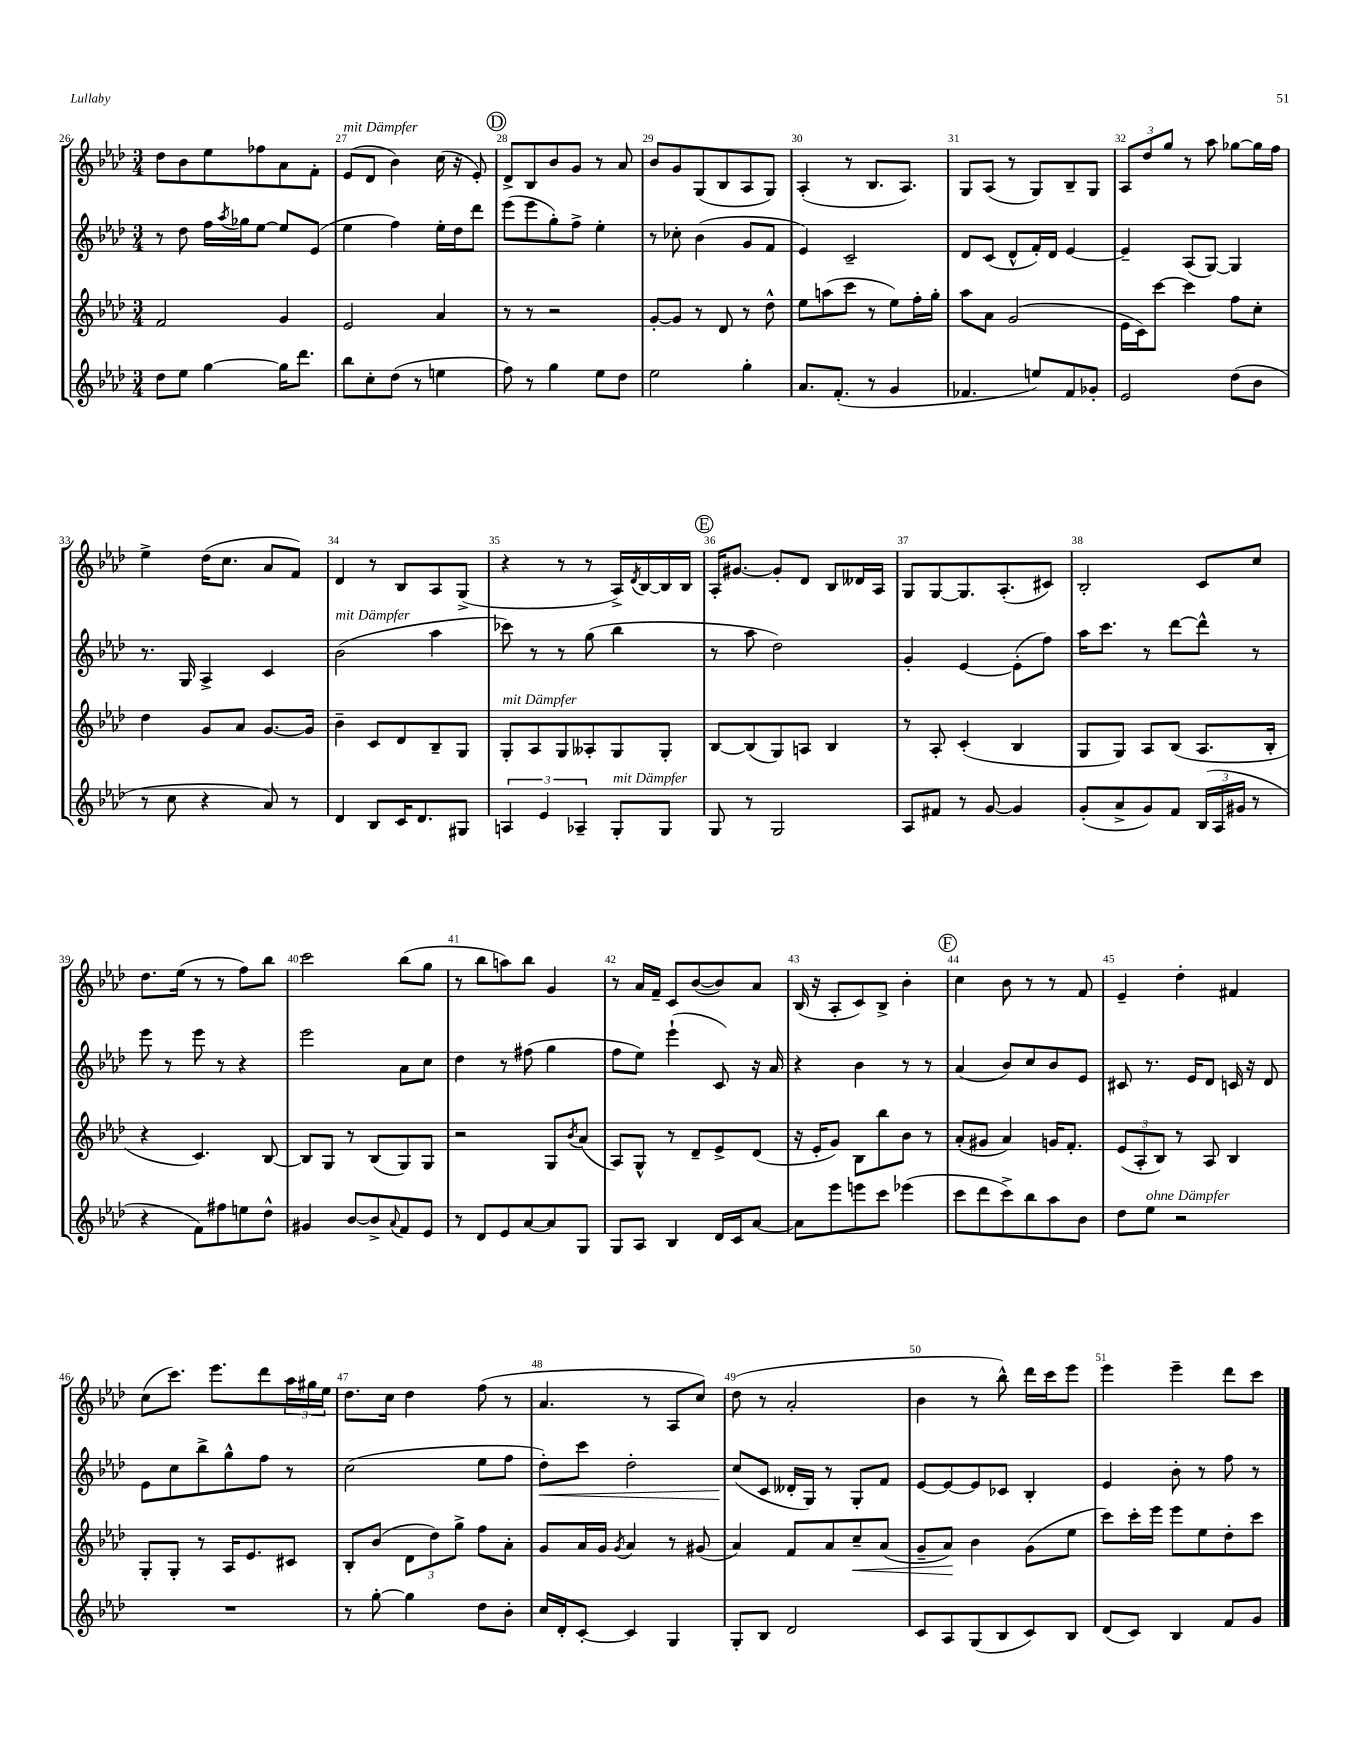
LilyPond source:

<<
\new StaffGroup <<
\new Staff = "s0" {
    \clef treble \key aes \major \numericTimeSignature \time 3/4
    des''8 bes'8 ees''8 fes''8 aes'8 f'8-. |
    ees'8^\markup { \italic "mit Dämpfer" }( des'8 bes'4) c''16( r16 ees'8-.) |
    \mark \markup { \circle "D" } des'8-> bes8 bes'8 g'8 r8 aes'8 |
    bes'8 g'8 g8( bes8 aes8 g8) |
    aes4-.( r8 bes8. aes8.) |
    g8 aes8( r8 g8) bes8-- g8 |
    \tuplet 3/2 { aes8 des''8 g''8 } r8 aes''8 ges''8~ ges''16 f''16 |
    ees''4-> des''16( c''8. aes'8 f'8) |
    des'4 r8 bes8 aes8 g8->( |
    r4 r8 r8 aes16->) \acciaccatura { des'8 } bes16~ bes16 bes16 |
    \mark \markup { \circle "E" } aes16-. gis'8.~ gis'8-. des'8 bes8 deses'16 aes16 |
    g8 g8~ g8. aes8.-.( cis'8) |
    bes2-. c'8 c''8 |
    des''8. ees''16( r8 r8 f''8) bes''8 |
    c'''2 bes''8( g''8 |
    r8 bes''8 a''8) bes''8 g'4 |
    r8 aes'16 f'16-- c'8 bes'8~( bes'8) aes'8 |
    bes16( r16 aes8-. c'8) bes8-> bes'4-. |
    \mark \markup { \circle "F" } c''4 bes'8 r8 r8 f'8 |
    ees'4-- des''4-. fis'4 |
    c''8( c'''8.) ees'''8. des'''8 \tuplet 3/2 { aes''16 gis''16 ees''16 } |
    des''8. c''16 des''4 f''8( r8 |
    aes'4. r8 aes8 c''8) |
    des''8( r8 aes'2-. |
    bes'4 r8 bes''8-^) des'''16 c'''16 ees'''8 |
    ees'''4 ees'''4-- des'''8 c'''8 \bar "|." |
}
\new Staff = "s1" {
    \clef treble \key aes \major \numericTimeSignature \time 3/4
    r8 des''8 f''16 \acciaccatura { aes''8 } ges''16 ees''8~ ees''8 ees'8( |
    ees''4 f''4) ees''16-. des''16 des'''8 |
    \mark \markup { \circle "D" } ees'''8( ees'''8 g''8-.) f''8-> ees''4-. |
    r8 ces''8-. bes'4( g'8 f'8 |
    ees'4) c'2-- |
    des'8 c'8( des'8-^ f'16-.) des'16 ees'4~ |
    ees'4-- aes8( g8~) g4 |
    r8. g16 aes4-> c'4 |
    bes'2^\markup { \italic "mit Dämpfer" }( aes''4 |
    ces'''8) r8 r8 g''8( bes''4 |
    \mark \markup { \circle "E" } r8 aes''8 des''2) |
    g'4-. ees'4~ ees'8-.( f''8) |
    aes''16 c'''8. r8 des'''8~ des'''8-^ r8 |
    ees'''8 r8 ees'''8 r8 r4 |
    ees'''2 aes'8 c''8 |
    des''4 r8 fis''8( g''4 |
    f''8 ees''8) ees'''4-!( c'8) r16 aes'16 |
    r4 bes'4 r8 r8 |
    \mark \markup { \circle "F" } aes'4( bes'8) c''8 bes'8 ees'8 |
    cis'8 r8. ees'16 des'8 c'16 r16 des'8 |
    ees'8 c''8 bes''8-> g''8-^ f''8 r8 |
    c''2( ees''8 f''8 |
    des''8-.\<) c'''8 des''2-. |
    c''8\!( c'8 deses'16-. g16) r8 g8-. f'8 |
    ees'8~ ees'8~ ees'8 ces'8 bes4-. |
    ees'4 bes'8-. r8 f''8 r8 \bar "|." |
}
\new Staff = "s2" {
    \clef treble \key aes \major \numericTimeSignature \time 3/4
    f'2 g'4 |
    ees'2 aes'4 |
    \mark \markup { \circle "D" } r8 r8 r2 |
    g'8~-. g'8 r8 des'8 r8 des''8-^ |
    ees''8 a''8( c'''8 r8 ees''8) f''16-. g''16-. |
    aes''8 aes'8 g'2( |
    ees'16 c'16) c'''8~ c'''4 f''8 c''8-. |
    des''4 g'8 aes'8 g'8.~ g'16 |
    bes'4-- c'8 des'8 bes8-- g8 |
    g8-.^\markup { \italic "mit Dämpfer" } aes8 g8 aeses8-. g8 g8-. |
    \mark \markup { \circle "E" } bes8~ bes8( g8) a8 bes4 |
    r8 aes8-. c'4-.( bes4 |
    g8 g8) aes8 bes8( aes8. bes16-. |
    r4 c'4.) bes8~ |
    bes8 g8 r8 bes8( g8) g8 |
    r2 g8 \acciaccatura { bes'8 } aes'8( |
    aes8) g8-^ r8 des'8-- ees'8-> des'8( |
    r16 ees'16-. g'8) bes8 bes''8 bes'8 r8 |
    \mark \markup { \circle "F" } aes'8-.( gis'8 aes'4) g'16 f'8.-. |
    \tuplet 3/2 { ees'8( aes8-. bes8) } r8 aes8 bes4 |
    g8-. g8-. r8 aes16 ees'8. cis'8 |
    bes8-. bes'8( \tuplet 3/2 { des'8 des''8) g''8-> } f''8 aes'8-. |
    g'8 aes'16 g'16 \acciaccatura { g'8 } aes'4 r8 gis'8( |
    aes'4) f'8 aes'8 c''8--\< aes'8( |
    g'8-- aes'8\!) bes'4 g'8( ees''8 |
    c'''8) c'''16-. ees'''16 ees'''8 ees''8 des''8-. c'''8 \bar "|." |
}
\new Staff = "s3" {
    \clef treble \key aes \major \numericTimeSignature \time 3/4
    des''8 ees''8 g''4~ g''16 des'''8. |
    bes''8 c''8-. des''8( r8 e''4 |
    \mark \markup { \circle "D" } f''8) r8 g''4 ees''8 des''8 |
    ees''2 g''4-. |
    aes'8. f'8.-.( r8 g'4 |
    fes'4. e''8) fes'8 ges'8-. |
    ees'2 des''8( bes'8 |
    r8 c''8 r4 aes'8) r8 |
    des'4 bes8 c'16 des'8. gis8 |
    \tuplet 3/2 { a4 ees'4 aes4-- } g8-.^\markup { \italic "mit Dämpfer" } g8 |
    \mark \markup { \circle "E" } g8 r8 g2 |
    aes8 fis'8 r8 g'8~ g'4 |
    g'8-.( aes'8-> g'8) f'8 \tuplet 3/2 { bes16( aes16 gis'16 } r8 |
    r4 f'8) fis''8 e''8 des''8-^ |
    gis'4 bes'8~ bes'8-> \appoggiatura { aes'8 } f'8 ees'8 |
    r8 des'8 ees'8 aes'8~ aes'8 g8 |
    g8 aes8 bes4 des'16 c'16 aes'8~ |
    aes'8 ees'''8 e'''8 c'''8 ees'''4( |
    \mark \markup { \circle "F" } c'''8 des'''8 c'''8->) bes''8 aes''8 bes'8 |
    des''8 ees''8^\markup { \italic "ohne Dämpfer" } r2 |
    R2. |
    r8 g''8~-. g''4 des''8 bes'8-. |
    c''16 des'16-. c'8~-. c'4 g4 |
    g8-. bes8 des'2 |
    c'8 aes8 g8( bes8 c'8) bes8 |
    des'8( c'8) bes4 f'8 g'8 \bar "|." |
}
>>
>>
\layout { \context { \Score currentBarNumber = #26 \override BarNumber.break-visibility = ##(#f #t #t) barNumberVisibility = #all-bar-numbers-visible } }
